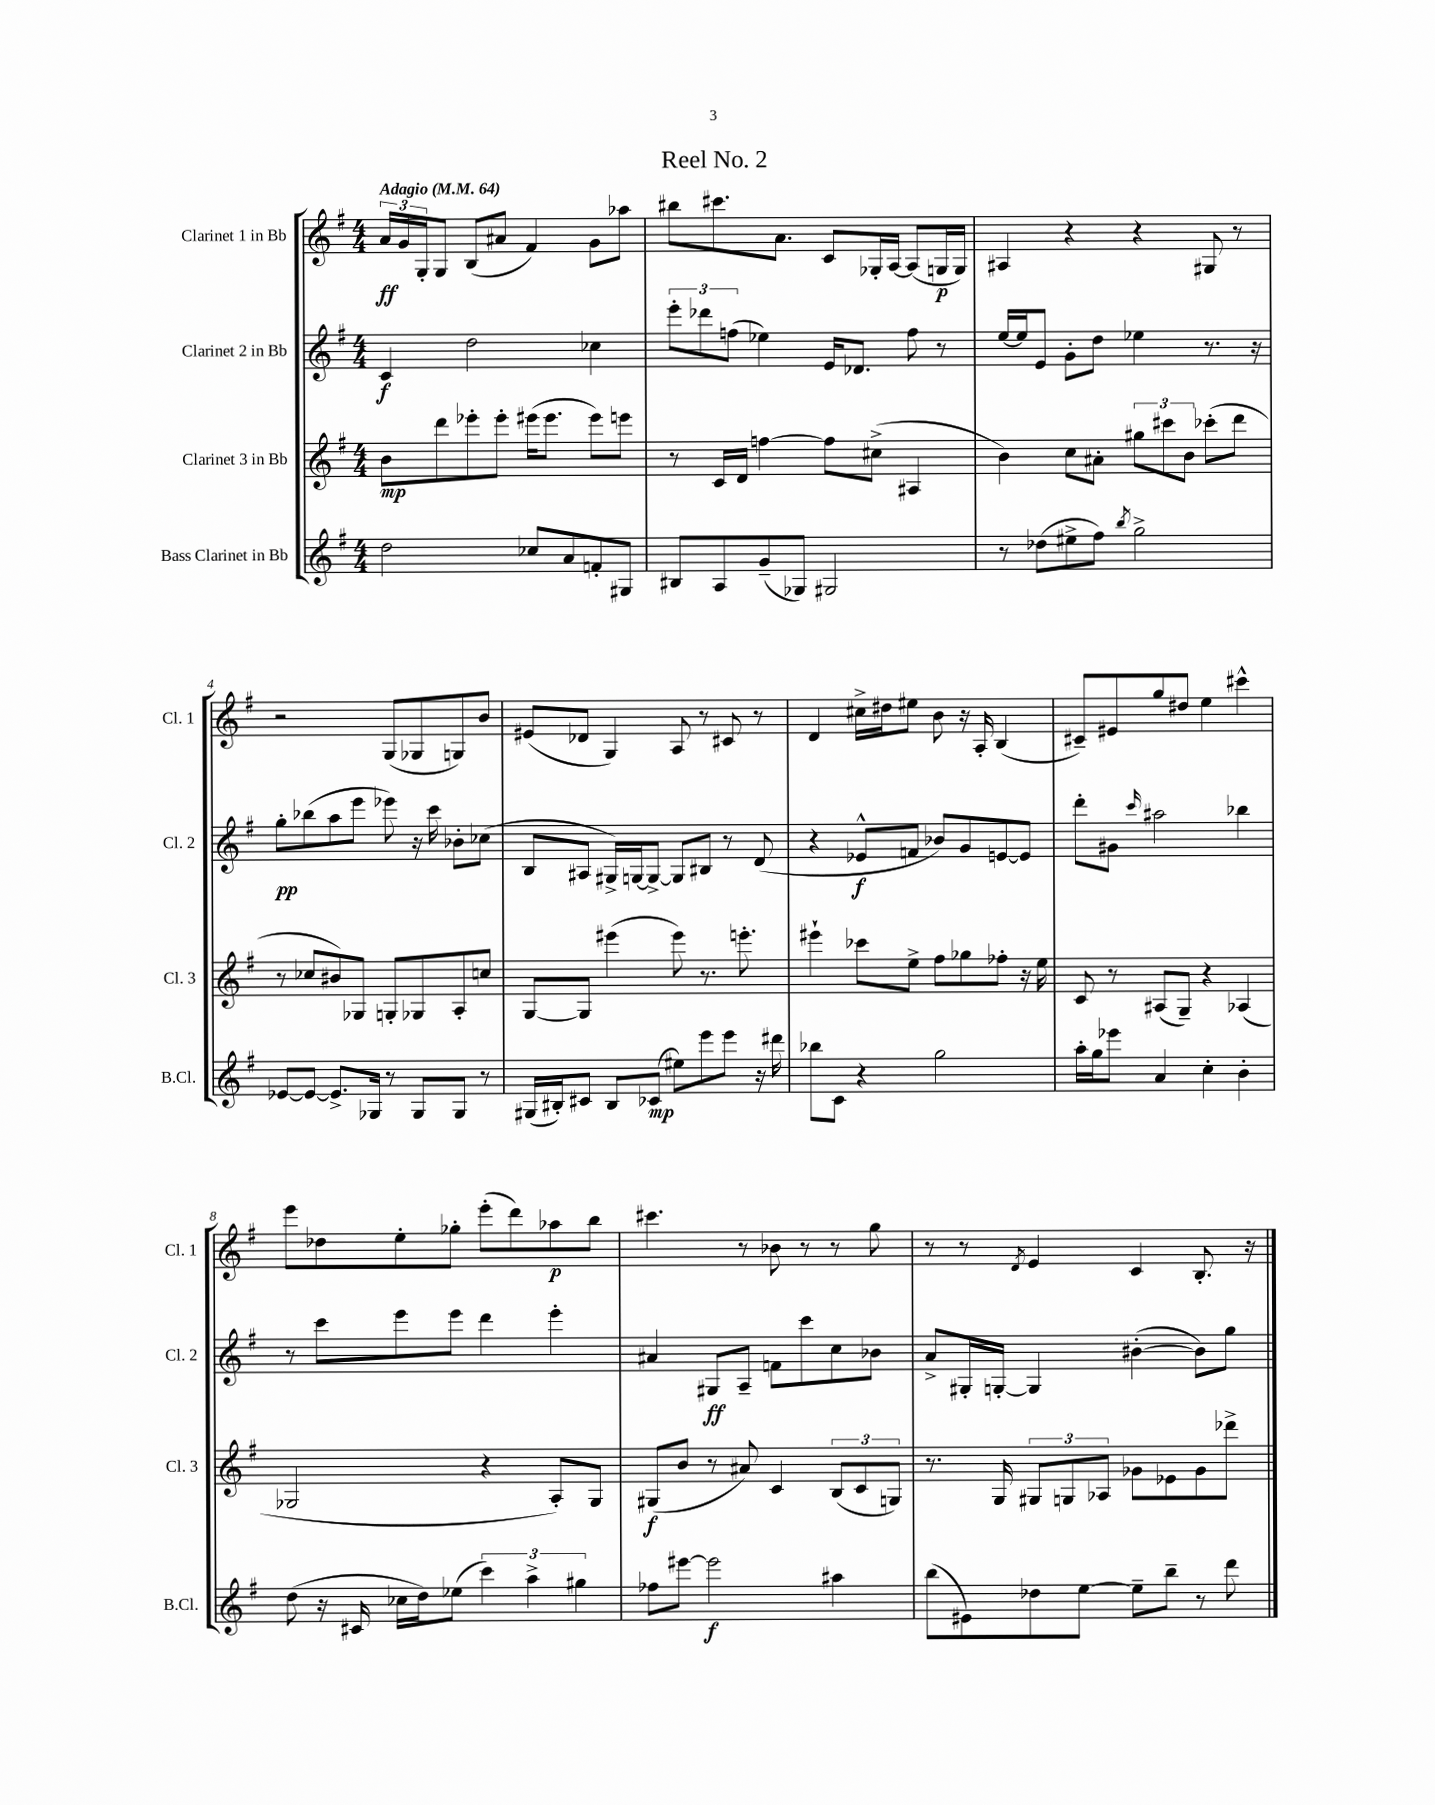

**kern	**kern	**kern	**kern
*staff4	*staff3	*staff2	*staff1
*clefG2	*clefG2	*clefG2	*clefG2
*k[f#]	*k[f#]	*k[f#]	*k[f#]
*M4/4	*M4/4	*M4/4	*M4/4
*MM64	*MM64	*MM64	*MM64
2dd	8b	4c	24a
.	.	.	24g
.	.	.	24G'
.	8ddd	.	8G
.	8eee-'	2dd	(8B
.	8eee-'	.	8a#
8cc-	(16eee#	.	4f#)
.	8.eee#	.	.
8a	.	.	.
8f'	8eee#)	4cc-	8g
8G#	8eee	.	8aa-
=	=	=	=
8B#	8r	12eee'	8bb#
.	.	12ddd-	.
8A	16c	.	8.ccc#
.	.	(12ff	.
.	16d	.	.
(8g~	[4ff	4ee-)	.
.	.	.	8.a
8G-)	.	.	.
2G#	8ff]	16e	8c
.	.	8.d-	.
.	(8cc#^	.	16G-'
.	.	.	[16A
.	4A#	8ff	(8A]
.	.	8r	16G
.	.	.	16G)
=	=	=	=
8r	4b)	[16ee	4A#
.	.	16ee]	.
(8dd-	.	8e	.
8ee#^	8cc	8g'	4r
8ff#)	8a#'	8dd	.
8qbb	.	.	.
2gg^	12gg#	4ee-	4r
.	12ccc#	.	.
.	12b	.	.
.	(8ccc-'	8.r	8G#
.	8ddd	.	8r
.	.	16r	.
=	=	=	=
[8e-	8r	8gg'	2r
8e-_	8cc-	(8bb-	.
8.e-^]	8b#)	8aa	.
.	8G-	8eee	.
16G-	.	.	.
8r	8G'	8eee-)	(8G
8G-	8G-	16r	8G-
.	.	16ccc	.
8G-	8A'	8b-'	8G)
8r	8cc	(8cc-	8b
=	=	=	=
(16G#	[8G	8B	(8e#
16B#')	.	.	.
8c#	8G]	8A#	8d-
8B#	(4eee#	16G#^)	4G)
.	.	[16G	.
(8c-	.	8G^_	.
8ee#)	8eee#)	8G]	8A
8eee	8.r	8B#	8r
8eee	.	8r	8c#
.	8.eee'	.	.
16r	.	(8d	8r
16ddd#	.	.	.
=	=	=	=
8bb-	4eee#`	4r	4d
8c	.	.	.
4r	8ccc-	8e-^^	16cc#^
.	.	.	16dd#
.	8ee^	8f	8ee#
2gg	8ff#	8b-)	8b
.	8gg-	8g	16r
.	.	.	16A'
.	8ff-'	[8e	(4B
.	16r	8e]	.
.	16ee	.	.
=	=	=	=
16aa'	8c	8ddd'	8c#~)
16gg	.	.	.
8eee-	8r	8g#	8e#
.	.	16qqccc	.
4a	(8A#	2aa#	8gg
.	8G~)	.	8dd#
4cc'	4r	.	4ee
4b'	(4A-	4bb-	4ccc#^^
=	=	=	=
(8dd	2G-	8r	8eee
16r	.	8ccc	8dd-
16c#	.	.	.
16cc-	.	8eee	8ee'
16dd)	.	.	.
(8ee-	.	8eee	8gg-'
6ccc)	4r	4ddd	(8eee'
.	.	.	8ddd)
6aa^	.	.	.
.	8A')	4eee'	8aa-
6gg#	.	.	.
.	8G-	.	8bb
=	=	=	=
8ff-	(8G#	4a#	4.ccc#
[8eee#	8b	.	.
2eee#]	8r	8G#	.
.	8a#)	8A~	8r
.	4c	8f	8b-
.	.	8ccc	8r
4aa#	(12B	8cc	8r
.	12c	.	.
.	.	8b-	8gg
.	12G)	.	.
=	=	=	=
(8bb	8.r	8a^	8r
8e#)	.	16G#'	8r
.	16G	[16G'	.
.	.	.	8qd
8dd-	12G#	4G]	4e
.	12G	.	.
[8ee	.	.	.
.	12A-	.	.
8ee~]	8g-	([4b#'	4c
8bb~	8e-	.	.
8r	8g-	8b#])	8.B'
8ddd	8ddd-^	8gg	.
.	.	.	16r
==	==	==	==
*-	*-	*-	*-
